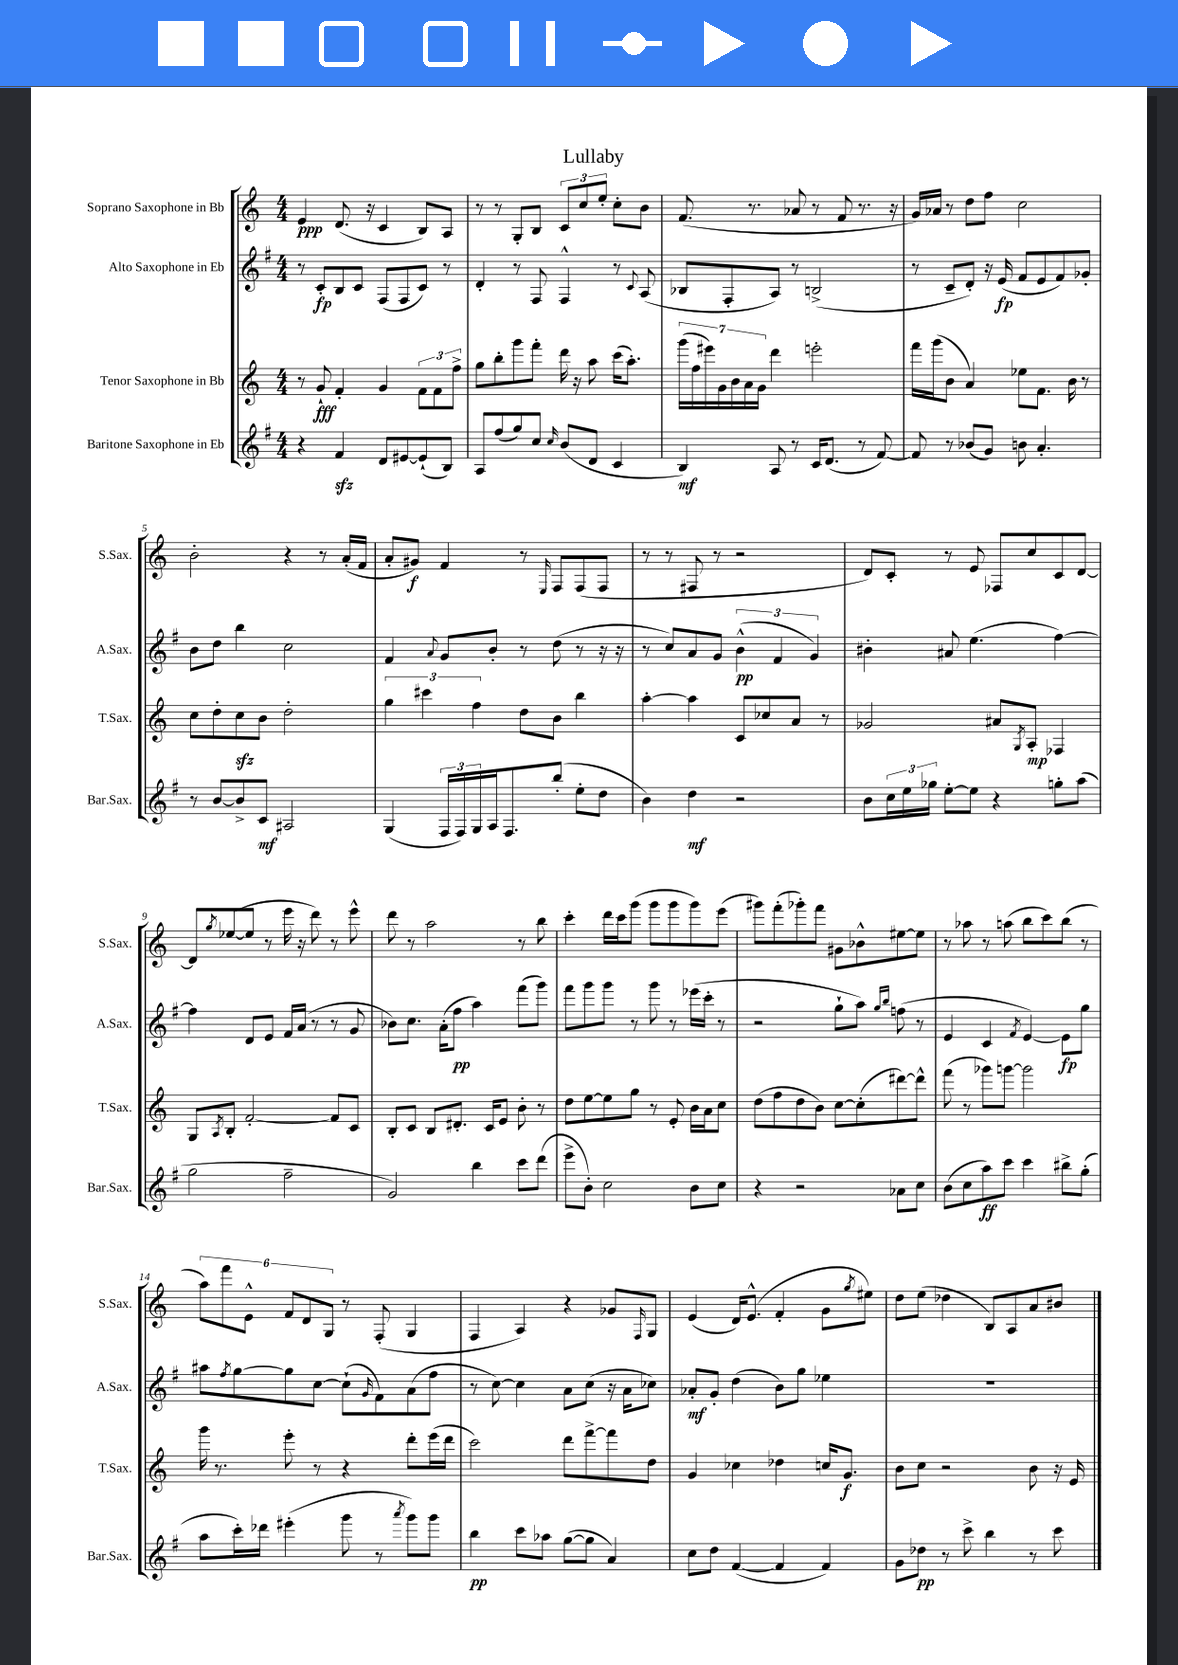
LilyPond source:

\header { title = "Lullaby" }
<<
\new StaffGroup <<
\new Staff = "s0" \with { instrumentName = "Soprano Saxophone in Bb" shortInstrumentName = "S.Sax." } {
    \clef treble \key c \major \numericTimeSignature \time 4/4
    e'4\ppp d'8.( r16 c'4 b8) a8 |
    r8 r8 g8-. b8 \tuplet 3/2 { c'8 c''8 e''8-. } c''8-. b'8 |
    f'8.( r8. aes'8 r8 f'8 r8. r16 |
    g'16) aes'16 r8 d''8 f''8 c''2 |
    b'2-. r4 r8 a'16-.( f'16 |
    a'8-. gis'8\f) f'4 r8 \grace { e16 } f8 f8( f8 |
    r8 r8 fis8 r8 r2 |
    d'8) c'8-. r8 e'8 fes8 c''8 c'8 d'8~ |
    d'8 \acciaccatura { g''8 } ees''8~( ees''8 r8 e'''16 r16 d'''8) r8 e'''8-^ |
    d'''8 r8 a''2 r8 b''8 |
    c'''4-. d'''16 c'''16 g'''8( g'''8 g'''8 g'''8) e'''8( |
    gis'''8) f'''8-.( ges'''8-.) f'''8 gis'8 bes'8-^ eis''8~ eis''8 |
    r8 aes''8 r8 a''8( b''8 c'''8) b''8( r8 |
    \tuplet 6/4 { a''8) f'''8 e'8-^ f'8 d'8 g8 } r8 f8-.( g4 |
    f4 a4) r4 ges'8 \grace { f16 } g8 |
    e'4( d'16) e'8.-^( f'4-. g'8 \acciaccatura { g''8 } eis''8) |
    d''8 e''8( des''4 b8) a8 a'8 bis'8 \bar "|." |
}
\new Staff = "s1" \with { instrumentName = "Alto Saxophone in Eb" shortInstrumentName = "A.Sax." } {
    \clef treble \key g \major \numericTimeSignature \time 4/4
    r8 c'8-.\fp b8 c'8 fis8( fis8 c'8) r8 |
    d'4-. r8 fis8 fis4-^ r8 \appoggiatura { c'8 } a8( |
    bes8 fis8-. a8) r8 b2->( |
    r8 c'8-- d'8-.) r16 e'16\fp( fis'8 e'8 fis'8) ges'8-. |
    b'8 d''8 b''4 c''2 |
    fis'4 \appoggiatura { a'8 } g'8 b'8-. r8 d''8( r8 r16 r16 |
    r8 c''8) a'8 g'8 \tuplet 3/2 { b'4-^\pp( fis'4 g'4) } |
    bis'4-. ais'8 e''4.( fis''4~) |
    fis''4 d'8 e'8 fis'16 a'16( r8 r8 g'8 |
    bes'8) c''8. a'16-.( fis''8\pp a''4) fis'''8( g'''8) |
    fis'''8 g'''8 g'''8 r8 g'''8 r8 ees'''16( c'''16-. r8 |
    r2 g''8-! a''8) \grace { g''16 b''16 } f''8( r8 |
    e'4 c'4 \acciaccatura { fis'8 } e'4~) e'8\fp g''8 |
    ais''8 \acciaccatura { fis''8 } g''8~ g''8 c''8~ c''8-!( \grace { g'16 } fis'8) a'8( fis''8 |
    r8 c''8~) c''4 a'8 c''8( r16 a'16 ces''8) |
    aes'8-.\mf g'8-. d''4( b'8) g''8 ees''4 |
    R1 \bar "|." |
}
\new Staff = "s2" \with { instrumentName = "Tenor Saxophone in Bb" shortInstrumentName = "T.Sax." } {
    \clef treble \key c \major \numericTimeSignature \time 4/4
    r8 g'8-!\fff f'4-. g'4 \tuplet 3/2 { f'8 f'8 f''8-> } |
    g''8 b''8-. g'''8 f'''8-. d'''16 r16 a''8 c'''16( a''8.-.) |
    \tuplet 7/4 { g'''16( f''16 eis'''16) g'16 b'16 a'16 g'16 } d'''4 e'''2-. |
    f'''16 g'''16( b'8 a'4) ees''8 f'8. b'16 r8 |
    c''8 d''8-. c''8\sfz b'8 d''2-. |
    \tuplet 3/2 { g''4 cis'''4 f''4 } d''8 b'8 b''4 |
    a''4~-. a''4 c'8 ces''8 a'8 r8 |
    ges'2 ais'8 \acciaccatura { g8 } a8-.\mp fes4 |
    g8 \acciaccatura { a8 } b8-. f'2~-. f'8 c'8 |
    b8-. c'8 b8 dis'8.-. c'16 e'8 b'8-. r8 |
    d''8 e''8~ e''8 g''8 r8 e'8-. b'16 a'16 c''8 |
    d''8( f''8 d''8 b'8) c''8~ c''8-.( dis'''8~) dis'''8-^ |
    f'''8( r8 ges'''8) g'''8~ g'''2 |
    g'''16 r8. e'''8-. r8 r4 d'''8-. e'''16( d'''16 |
    c'''2) d'''8 f'''8~-> f'''8 d''8 |
    g'4 ces''4 des''4 c''16 g'8.\f |
    b'8 c''8 r2 b'8 r16 e'16 \bar "|." |
}
\new Staff = "s3" \with { instrumentName = "Baritone Saxophone in Eb" shortInstrumentName = "Bar.Sax." } {
    \clef treble \key g \major \numericTimeSignature \time 4/4
    r4 fis'4\sfz d'8 eis'8~ eis'8-!( b8) |
    a8 fis''8( g''8) c''8 \grace { c''16 } b'8( d'8 c'4 |
    b4\mf) a8 r8 c'16 d'8.( r8 fis'8~) |
    fis'8 r8 bes'8( g'8) b'8 a'4.-. |
    r8 b'8~ b'8-> c'8\mf ais2 |
    g4( \tuplet 3/2 { fis16 fis16) g16 } a16 fis8. b''8-.( e''8-. d''8 |
    b'4) d''4\mf r2 |
    b'8 \tuplet 3/2 { c''16 e''16 ges''16 } e''8~-. e''8 r4 g''8-. a''8( |
    g''2 fis''2-- |
    g'2) b''4 c'''8 d'''8( |
    e'''8-> b'8-.) c''2 b'8 c''8 |
    r4 r2 aes'8 c''8 |
    b'8( c''8 a''8\ff) c'''8 c'''4 bis''8-> g''8-.( |
    a''8 c'''16-.) des'''16 eis'''4-.( g'''8 r8 \acciaccatura { a'''8 } g'''8) g'''8 |
    b''4\pp c'''8 aes''8 g''8~( g''8 a'4) |
    c''8 d''8 fis'4~( fis'4 fis'4) |
    g'8 des''8\pp r8 c'''8-> b''4 r8 c'''8 \bar "|." |
}
>>
>>
